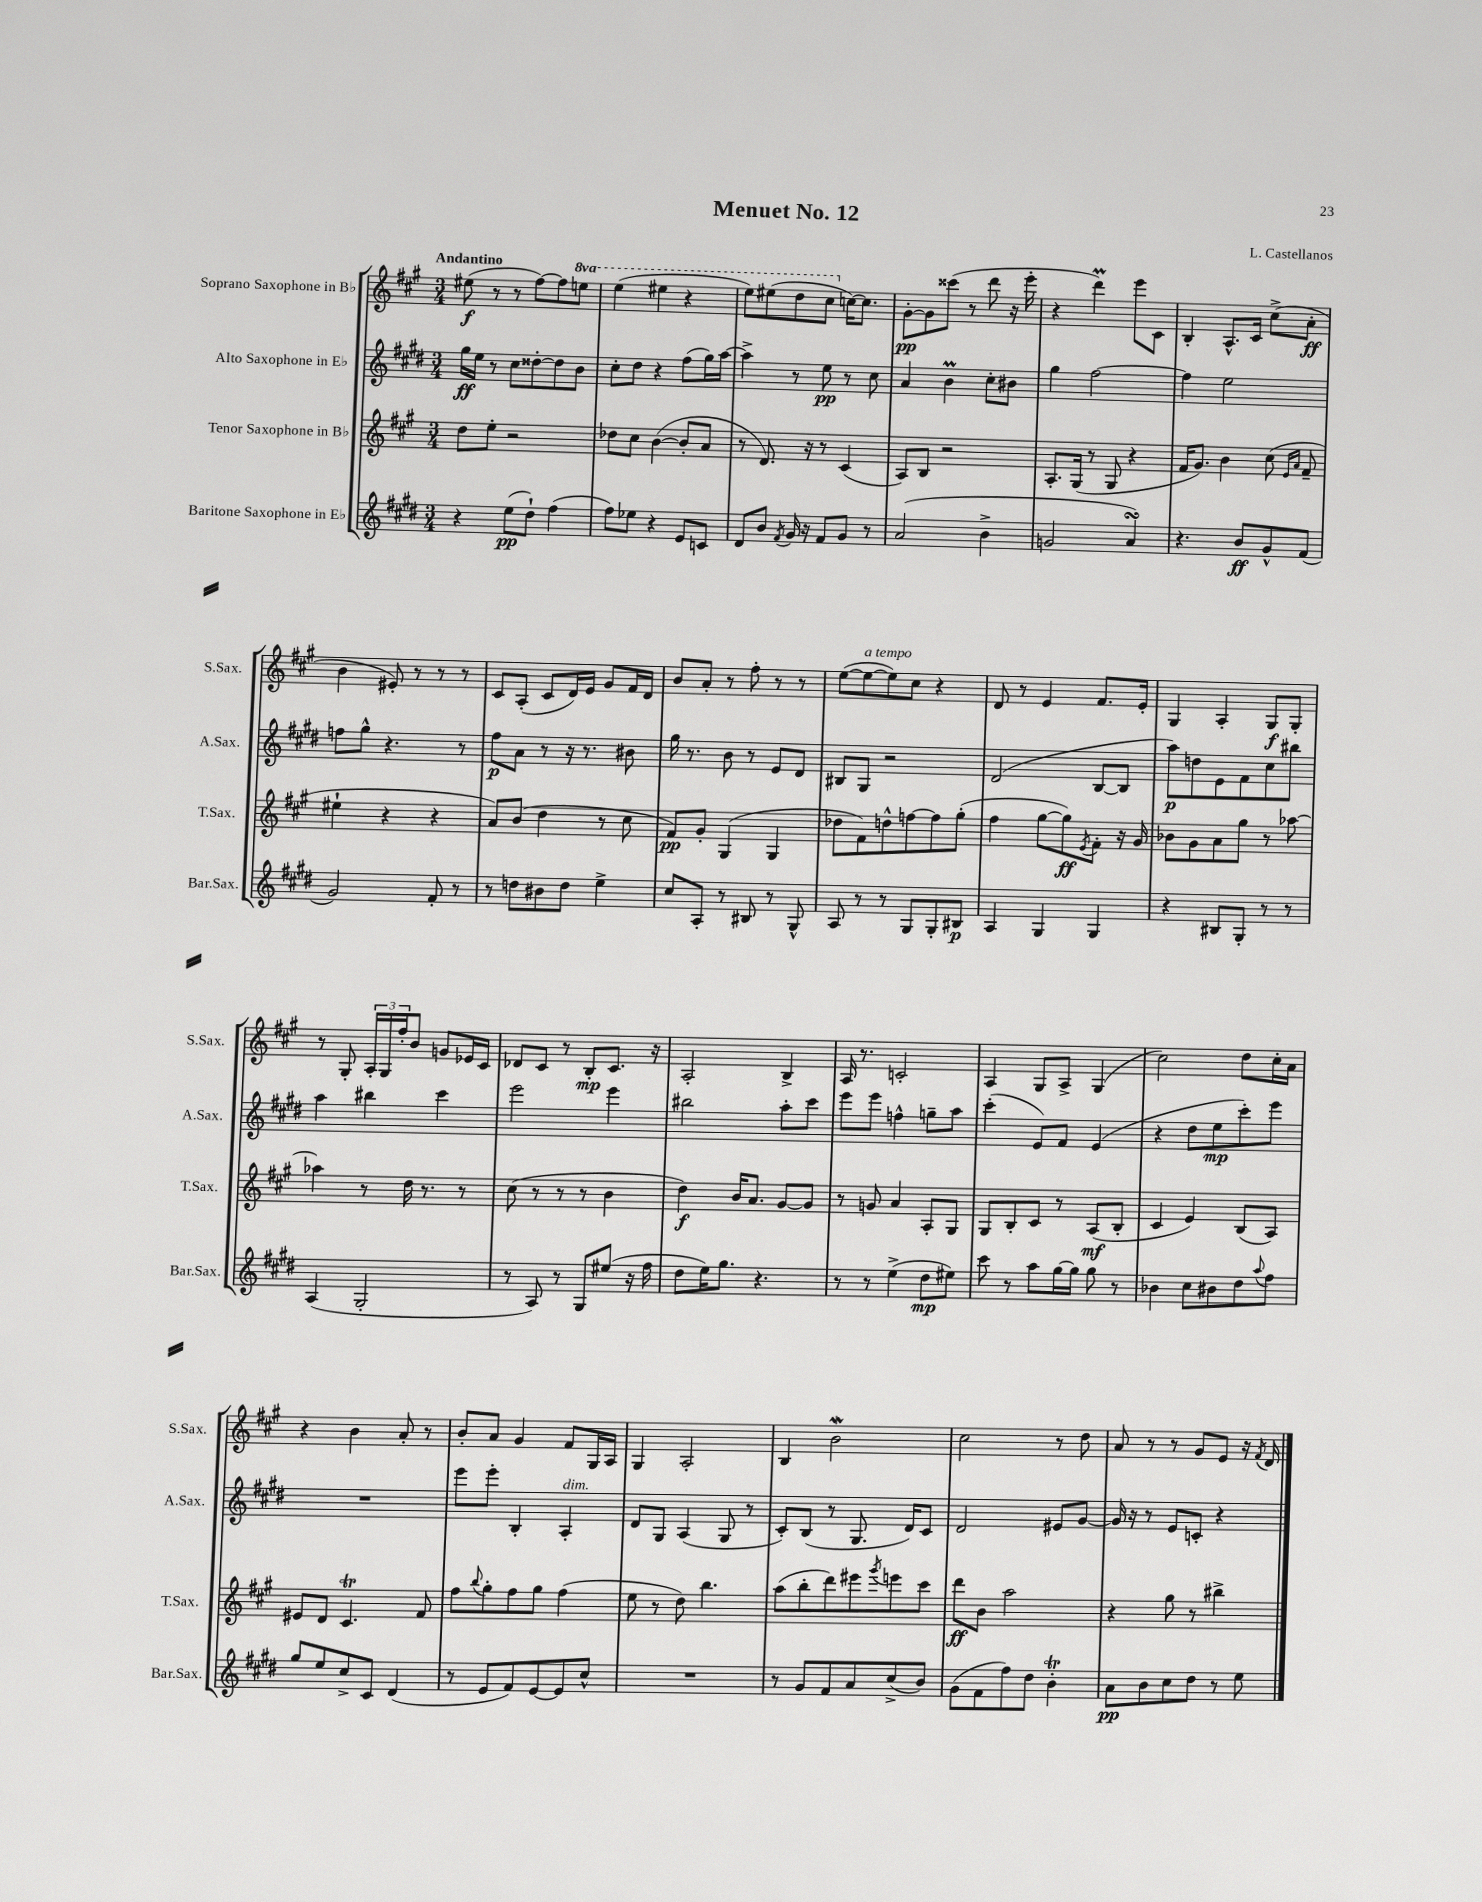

**kern	**kern	**kern	**kern
*staff4	*staff3	*staff2	*staff1
*clefG2	*clefG2	*clefG2	*clefG2
*k[f#c#g#d#]	*k[f#c#g#]	*k[f#c#g#d#]	*k[f#c#g#]
*M3/4	*M3/4	*M3/4	*M3/4
4r	8dd	16gg#	(8ee#
.	.	16ee	.
.	8ee'	8r	8r
(8ee	2r	8cc#	8r
8dd#`)	.	[8dd##'	[8ff#)
(4ff#	.	8dd##]	8ff#]
.	.	8b	8eee
=	=	=	=
8ff#)	8dd-	8cc#'	(4eee
8ee-	8cc#	8dd#	.
4r	([4b	4r	4eee#
8e	8b']	(8ff#	4r
8c	8a	16gg#)	.
.	.	[16aa	.
=	=	=	=
8d#	8r	4aa^]	8eee)
8b	8.d)	.	(8eee#
8qf#	.	.	.
16g#	.	8r	8ddd
16r	16r	.	.
8f#	8r	8ee	8ccc#
8g#	(4c#	8r	[16cc)
.	.	.	8.cc]
8r	.	8cc#	.
=	=	=	=
(2a	8A)	4a	[8g#'
.	8B	.	8g#]
.	2r	4b	(8ccc##
.	.	.	8r
4b^	.	8cc#'	8ddd
.	.	8b#	16r
.	.	.	16eee'
=	=	=	=
2g	8.A'	4gg#	4r
.	(16G#	.	.
.	8r	[2ff#	4ddd)
.	8G#	.	.
4a)	4r	.	8eee
.	.	.	8c#
=	=	=	=
4.r	16f#	4ff#]	4B'
.	8.g#)	.	.
.	4b	2ee	8.A^^
8b	.	.	.
.	.	.	16c#
8g#^^	(8cc#	.	(8cc#^
.	16qqe	.	.
.	16qqa	.	.
(8f#	8f#~	.	8a'
=	=	=	=
2g#)	4ee#`	8ff	4b
.	.	8gg#^^	.
.	4r	4.r	8e#')
.	.	.	8r
8f#'	4r	.	8r
8r	.	8r	8r
=	=	=	=
8r	8a)	8ff#	8c#
8dd	(8b	8a	(8A'
8b#	4dd	8r	8c#
8dd	.	16r	16d)
.	.	8.r	16e
4ee^	8r	.	8g#
.	8cc#	8b#	16f#
.	.	.	16d
=	=	=	=
8cc#	8f#)	16gg#	8b
.	.	8.r	.
8A'	8g#'	.	8a'
8r	(4G#	8b	8r
8B#	.	8r	8ff#'
8r	4G#	8e	8r
8G#^^	.	8d#	8r
=	=	=	=
8A	8dd-	8B#	([8ee
8r	8f#)	8G#	8ee_
8r	8dd^^	2r	8ee])
8G#	[8ff	.	8cc#
8G#'	8ff]	.	4r
8B#	(8gg#'	.	.
=	=	=	=
4A	4ff#	(2d#	8d
.	.	.	8r
4G#	[8gg#	.	4e
.	8gg#])	.	.
.	8qe	.	.
4G#	8f#'	[8B	8.f#
.	16r	8B]	.
.	16g#	.	16e'
=	=	=	=
4r	8b-	8aa)	4G#
.	8g#	8dd	.
8B#	8a	8e	4A'
8G#'	8gg#	8f#	.
8r	8r	8cc#	8G#
8r	[8aa-	8bb#	8G#'
=	=	=	=
(4A	4aa-]	4aa	8r
.	.	.	8G#'
2G#'	8r	4bb#	24A'
.	.	.	24G#
.	.	.	24ff#'
.	16dd	.	8b
.	8.r	.	.
.	.	4ccc#	8g
.	8r	.	16e-
.	.	.	16c#
=	=	=	=
8r	(8cc#	2eee	8d-
8A)	8r	.	8c#
8r	8r	.	8r
8G#	8r	.	8B'
(8ee#	4b	4eee	8.c#
16r	.	.	.
16ff#	.	.	16r
=	=	=	=
8dd#	4dd)	2bb#	2A'
16ee)	.	.	.
8.gg#	.	.	.
.	16b	.	.
.	8.a	.	.
4.r	.	.	.
.	[8g#	8aa'	4B^
.	8g#]	8ccc#	.
=	=	=	=
8r	8r	8eee	16A
.	.	.	8.r
8r	8g	8eee	.
(4ee^	4a	4ff^^	2c'
8dd#	8A'	8gg~	.
8ee#)	8G#	8aa	.
=	=	=	=
8ccc#	8G#	(4ccc#'	4A
8r	8B'	.	.
8aa	8c#	8e)	8G#
[16gg#	8r	8f#	8A^
16gg#]	.	.	.
8gg#	(8A	(4e	(4G#
8r	8B'	.	.
=	=	=	=
4b-	4c#	4r	2cc#)
8cc#	4e)	8dd#	.
8b#	.	8ee	.
8dd#	(8B	8ccc#')	8dd
8qqaa	.	.	.
8ff#	8A)	8eee	16cc#'
.	.	.	16a
=	=	=	=
8gg#	8e#	2.r	4r
8ee	8d	.	.
8cc#^	4.c#	.	4b
8c#	.	.	.
(4d#	.	.	8a'
.	8f#	.	8r
=	=	=	=
8r	8ff#	8eee	8b'
.	8qqbb	.	.
8e	8gg#'	8eee'	8a
8f#)	8ff#	4B'	4g#
[8e	8gg#	.	.
8e]	(4ff#	4A'	8f#
8cc#^^	.	.	16G#
.	.	.	16A
=	=	=	=
2.r	8ee	8d#	4G#
.	8r	8G#	.
.	8dd)	(4A	2A'
.	4.bb	.	.
.	.	8G#	.
.	.	8r	.
=	=	=	=
8r	(8aa	8c#')	4B
8g#	8bb'	(8B	.
8f#	8ddd)	8r	2b
8a	8eee#	8.G#	.
.	8qggg#	.	.
(8cc#^	8eee	.	.
.	.	16d#)	.
8b)	8ccc#	8c#	.
=	=	=	=
(8g#	8ddd	2d#	2cc#
8f#	8b	.	.
8ff#)	2aa	.	.
8dd#	.	.	.
4b'	.	8e#	8r
.	.	[8g#	8dd
=	=	=	=
8a	4r	16g#]	8a
.	.	16r	.
8b	.	8r	8r
8cc#	8gg#	8e	8r
8dd#	8r	8c'	8g#
8r	4bb#^	4r	8e
8ee	.	.	16r
.	.	.	8qf#
.	.	.	16d
==	==	==	==
*-	*-	*-	*-
